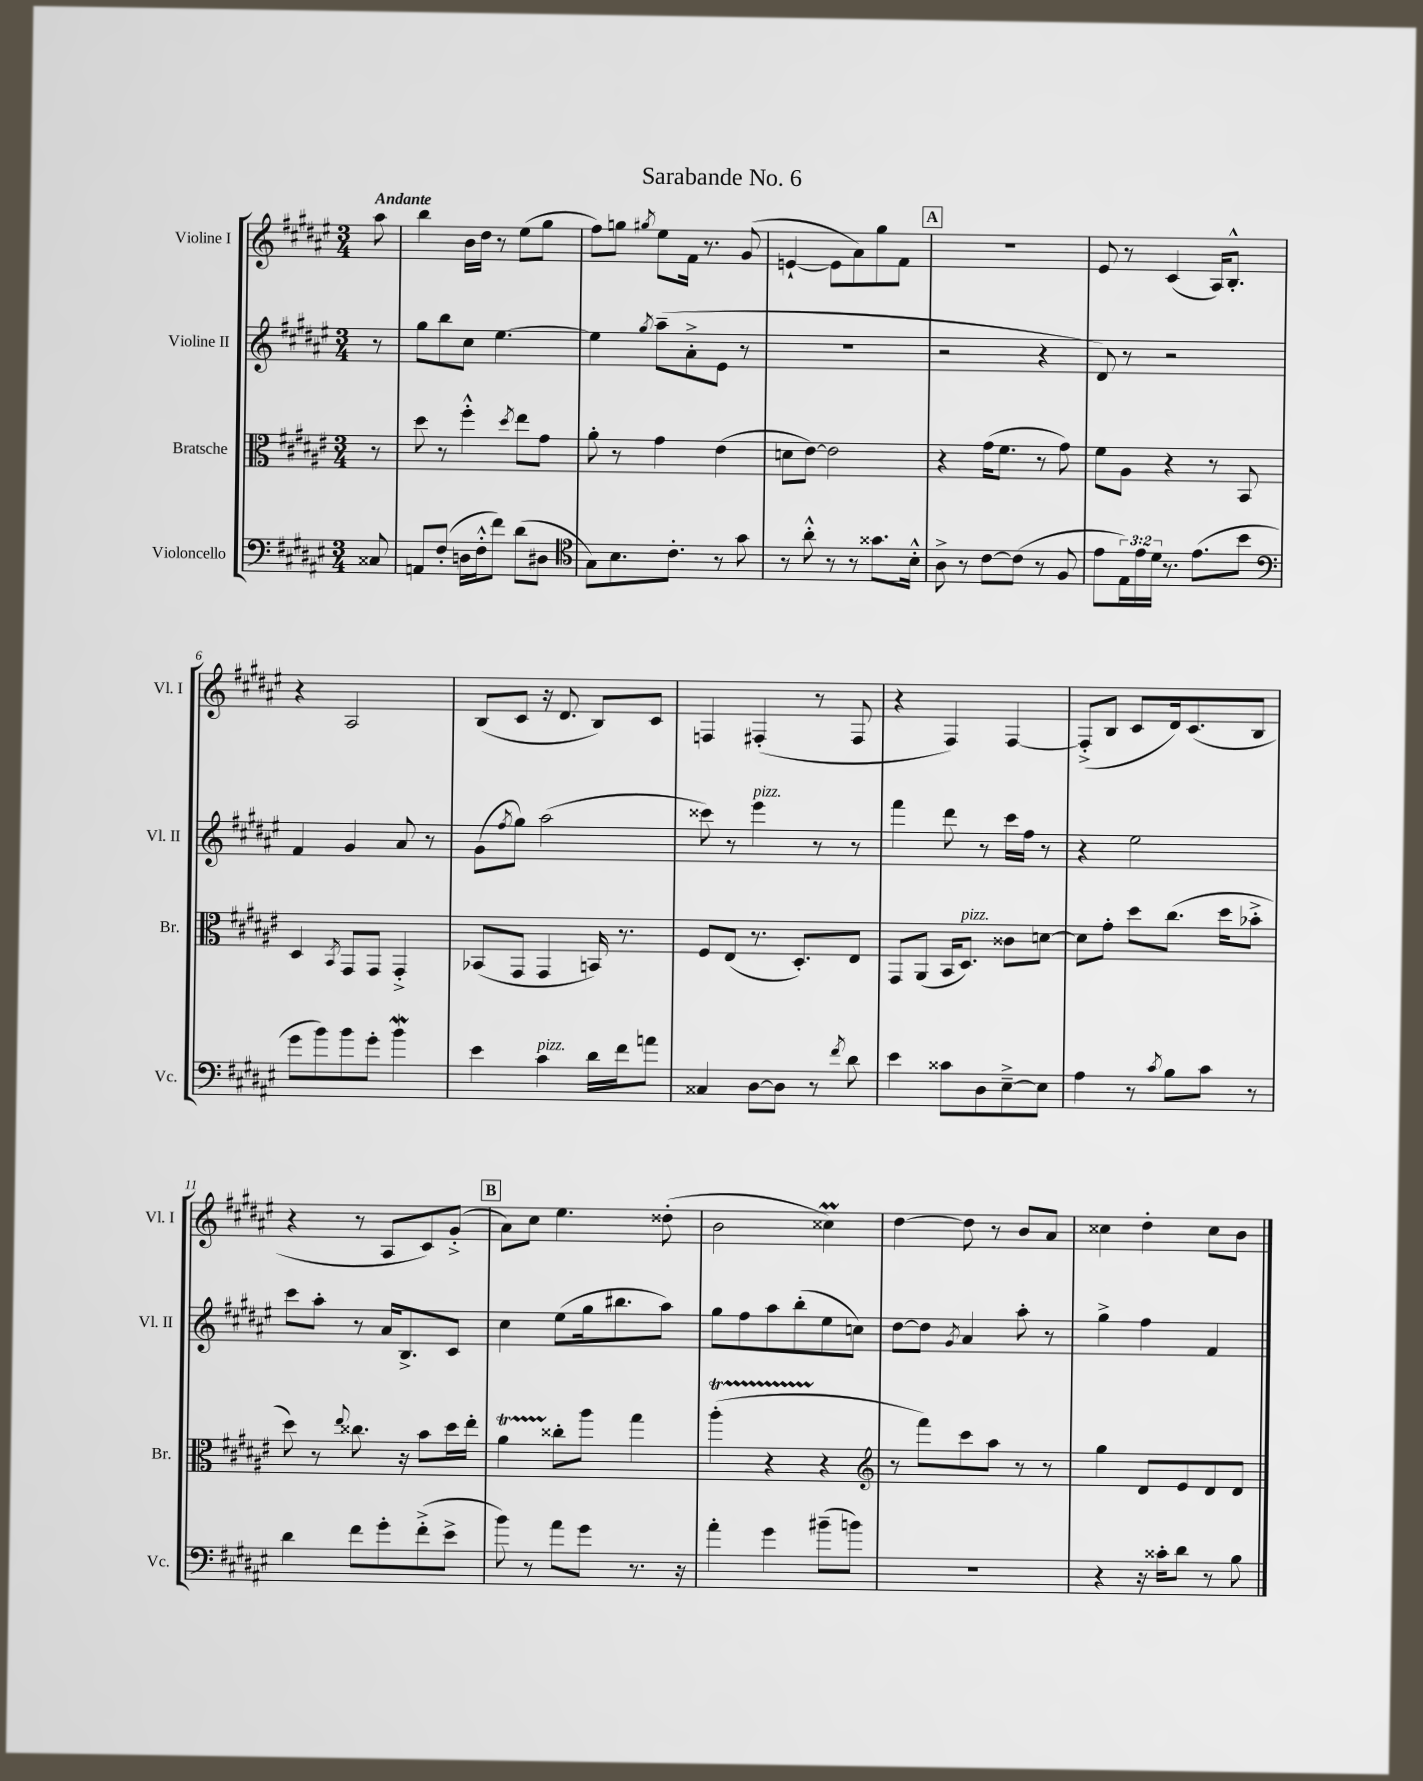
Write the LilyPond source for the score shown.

\header { title = "Sarabande No. 6" }
<<
\new StaffGroup <<
\new Staff = "s0" \with { instrumentName = "Violine I" shortInstrumentName = "Vl. I" } {
    \clef treble \key fis \major \numericTimeSignature \time 3/4 \partial 8 \tempo "Andante"
    ais''8 |
    b''4 b'16 dis''16 r8 eis''8( gis''8 |
    fis''8) g''8 \acciaccatura { gis''8 } eis''8 fis'16 r8. gis'8( |
    e'4~-! e'8 ais'8) gis''8 fis'8 |
    \mark \markup { \box "A" } R2. |
    eis'8 r8 cis'4( ais16) b8.-.-^ |
    r4 ais2 |
    b8( cis'8 r16 dis'8. b8) cis'8 |
    f4 fis4-.( r8 fis8 |
    r4 fis4) fis4~ |
    fis8-.->( b8 cis'8 dis'16) cis'8.( b8 |
    r4 r8 ais8 cis'8) gis'8-.->( |
    \mark \markup { \box "B" } ais'8) cis''8 eis''4. disis''8-.( |
    b'2 cisis''4\prall) |
    dis''4~ dis''8 r8 b'8 ais'8 |
    cisis''4 dis''4-. cisis''8 b'8 \bar "|." |
}
\new Staff = "s1" \with { instrumentName = "Violine II" shortInstrumentName = "Vl. II" } {
    \clef treble \key fis \major \numericTimeSignature \time 3/4 \partial 8
    r8 |
    gis''8 b''8 cis''8 eis''4.~ |
    eis''4 \acciaccatura { gis''8 } ais''8--( ais'8-.-> eis'8 r8 |
    R2. |
    \mark \markup { \box "A" } r2 r4 |
    dis'8) r8 r2 |
    fis'4 gis'4 ais'8 r8 |
    gis'8( \acciaccatura { fis''8 } gis''8) ais''2( |
    cisis'''8) r8 eis'''4^\markup { \italic "pizz." } r8 r8 |
    fis'''4 dis'''8 r8 cis'''16 fis''16 r8 |
    r4 eis''2 |
    cis'''8 ais''8-. r8 ais'16 b8.-> cis'8 |
    \mark \markup { \box "B" } cis''4 eis''8( gis''16 bis''8. ais''8) |
    gis''8 fis''8 ais''8 b''8-.( eis''8 c''8) |
    dis''8~ dis''8 \acciaccatura { gis'8 } ais'4 ais''8-. r8 |
    gis''4-> fis''4 fis'4 \bar "|." |
}
\new Staff = "s2" \with { instrumentName = "Bratsche" shortInstrumentName = "Br." } {
    \clef alto \key fis \major \numericTimeSignature \time 3/4 \partial 8
    r8 |
    dis''8 r8 fis''4-.-^ \acciaccatura { dis''8 } eis''8 gis'8 |
    ais'8-. r8 gis'4 eis'4( |
    d'8 eis'8~) eis'2 |
    \mark \markup { \box "A" } r4 gis'16( fis'8. r8 gis'8) |
    fis'8 ais8 r4 r8 b,8 |
    dis4 \acciaccatura { b,8 } gis,8 gis,8 gis,4-.-> |
    bes,8( gis,8 gis,4 b,16) r8. |
    fis8 eis8( r8. dis8.-.) eis8 |
    gis,8 ais,8( b,16 dis8.^\markup { \italic "pizz." }) cisis'8 d'8~ |
    d'8 gis'8-. dis''8 cis''8.( dis''16 bes'8-.-> |
    dis''8) r8 \appoggiatura { eis''8 } cisis''8. r16 b'8 dis''16 eis''16-. |
    \mark \markup { \box "B" } ais'4\startTrillSpan cisis''8-.\stopTrillSpan ais''8 gis''4 |
    ais''4-.\startTrillSpan( r4 r4\stopTrillSpan |
    \clef treble r8 fis'''8) cis'''8 ais''8 r8 r8 |
    gis''4 dis'8 eis'8 dis'8 dis'8 \bar "|." |
}
\new Staff = "s3" \with { instrumentName = "Violoncello" shortInstrumentName = "Vc." } {
    \clef bass \key fis \major \numericTimeSignature \time 3/4 \override Staff.TupletNumber.text = #tuplet-number::calc-fraction-text \partial 8
    cisis8 |
    a,8 fis8-.( d16 fis16-.-^ fis'8) dis'8( dis8 |
    \clef tenor gis8) b8. cis'8.-. r8 gis'8 |
    r8 ais'8-.-^ r8 r8 gisis'8. b16-.-^ |
    \mark \markup { \box "A" } ais8-> r8 cis'8~ cis'8( r8 fis8 |
    eis'8 \tuplet 3/2 { eis16) eis'16 dis'16 } r8. eis'8.( b'8 |
    \clef bass gis'8 b'8) b'8 gis'8-. b'4\mordent |
    eis'4 cis'4^\markup { \italic "pizz." } dis'16 fis'16 a'8 |
    cisis4 dis8~ dis8 r8 \acciaccatura { fis'8 } dis'8 |
    eis'4 cisis'8 dis8 eis8~---> eis8 |
    ais4 r8 \acciaccatura { cis'8 } b8 cis'8 r8 |
    dis'4 fis'8 gis'8-. fis'8-.->( eis'8-> |
    \mark \markup { \box "B" } b'8) r8 ais'8 gis'8 r8. r16 |
    ais'4-. gis'4 bis'8--( b'8) |
    R2. |
    r4 r16 cisis'16-. dis'8 r8 b8 \bar "|." |
}
>>
>>
